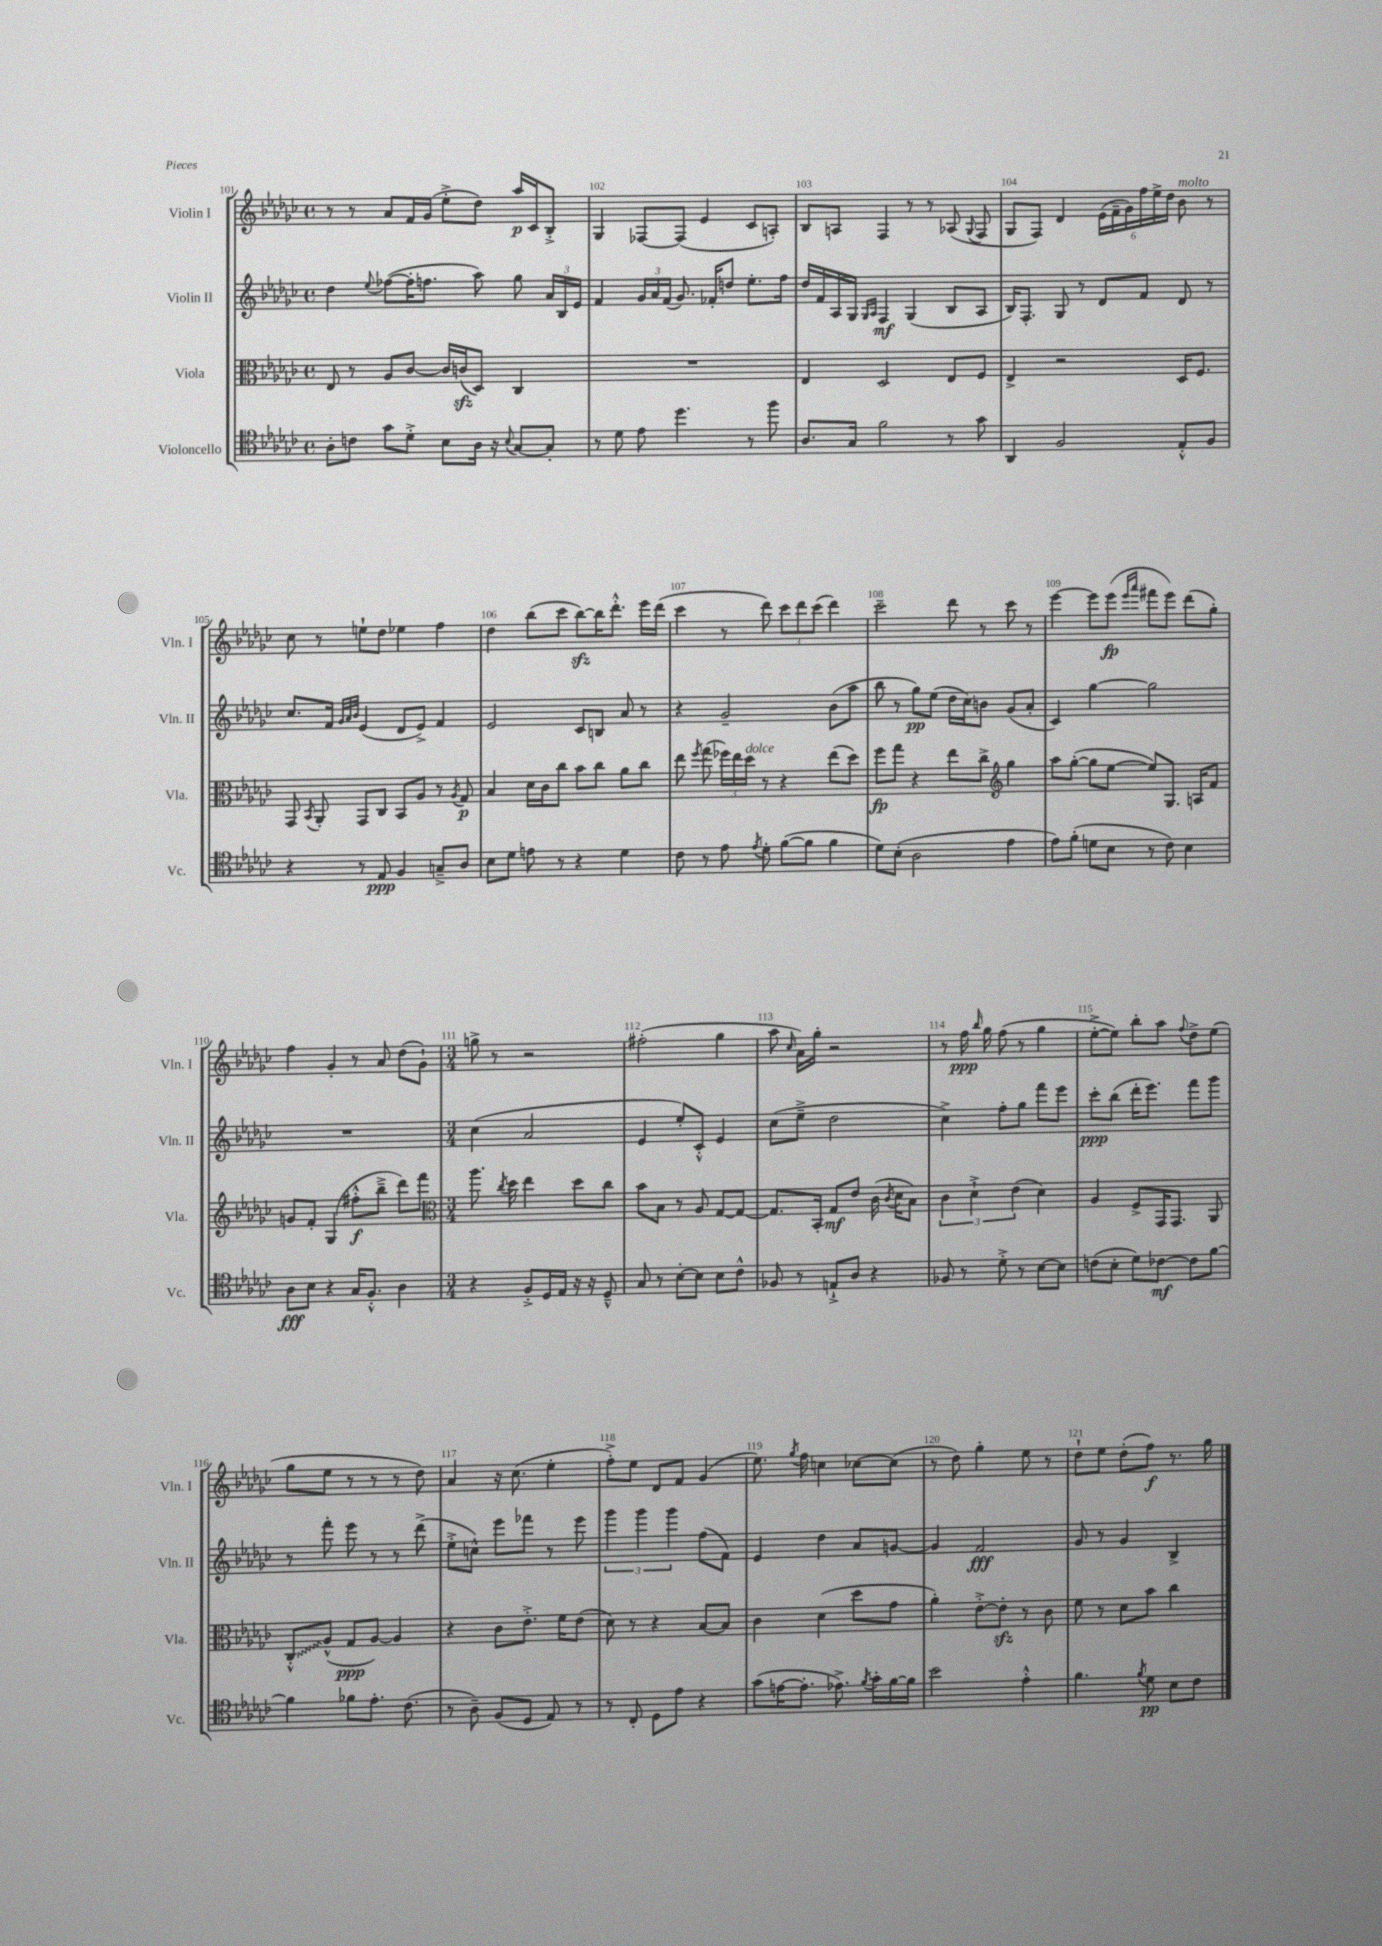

**kern	**kern	**kern	**kern
*staff4	*staff3	*staff2	*staff1
*clefC4	*clefC3	*clefG2	*clefG2
*k[b-e-a-d-g-c-]	*k[b-e-a-d-g-c-]	*k[b-e-a-d-g-c-]	*k[b-e-a-d-g-c-]
*M4/4	*M4/4	*M4/4	*M4/4
*met(c)	*met(c)	*met(c)	*met(c)
8A-'\L	8E-/	4dd-\	8r
8c\J	8r	.	8r
.	.	8qqee-/	.
8g-\L	8A-/L	([8ff-\L	8a-/L
8d-'^\J	[8c-/J	16ff-'\]K	16f/L
.	.	8.ff\J	(16g-/JJ
8B-\L	16c-/]LL	.	8ee-'^\L
.	(16c/J	.	.
16A-\Jk	8D-/J)	8aa-\)	8dd-\J)
16r	.	.	.
8qqB-/	.	.	.
[8G-/L	4C-/	8gg-\	16aa-/LL
.	.	.	16c-/J
8G-'/]J	.	24a-/LL	8B-'^/J
.	.	24B-/	.
.	.	24e-/JJ	.
=	=	=	=
8r	1r	4f/	4G-/
8d-\	.	.	.
8e-\	.	24g-/LL	[8F-/L
.	.	24a-/	.
.	.	(24f/JJ	.
4.dd-\	.	8.g-/)	(8F-/]J
.	.	.	4e-/
.	.	16f-'/LK	.
.	.	8dd/J	.
8r	.	8.ee-'\L	8c-/L
8ff\	.	.	8A'/J)
.	.	16ff\Jk	.
=	=	=	=
8.A-/L	4E-/	16dd-/LL	8B-/L
.	.	16f/	.
.	.	16A-/	8A/J
16G-/Jk	.	16G-/JJ	.
.	.	16qqG-/LL	.
.	.	16qqA-/JJ	.
2f\	2D-/	4F/	4F/
.	.	(4G-/	8r
.	.	.	8r
8r	8E-/L	8B-/L	(8A-/
.	.	.	8qqG-/
8g-\	8F/J	8A-/J	8F/
=	=	=	=
4AA-/	4E-^/	16B-/LK)	8G-/L
.	.	8.F'/J	.
.	.	.	8F/J)
2F/	2r	8G-/	4d-/
.	.	8r	.
.	.	8d-/L	(24e-\LL
.	.	.	24f~\
.	.	.	24g-\)
.	.	8f/J	24ff\
.	.	.	24ee-^\
.	.	.	24dd-\JJ
8E-'^^/L	16D-/LK	8d-/	8b-\
.	8.F/J	.	.
8F/J	.	8r	8r
=	=	=	=
4r	8GG-/	8.cc-/L	8cc-\
.	8qBB-/	.	.
.	8AA-'/	.	8r
.	.	16f/Jk	.
.	.	32qqg-/LLL	.
.	.	32qqa-/	.
.	.	32qqb-/JJJ	.
8r	8GG-/L	(4e-/	8ee`\L
8E-/	8C-/J	.	8dd-\J
4F/	8BB-/L	8d-/L	4ee-\
.	8A-/J	8e-^/J)	.
8G~^/L	8r	4f/	4ff\
.	8qA-/	.	.
8A-/J	8G-/	.	.
=	=	=	=
8B-\L	4B-/	2e-/	4dd-\
8d-\J	.	.	.
8e\	16d-\LL	.	(8bb-\L
.	16c-\J	.	.
8r	8cc-\J	.	8ccc-\J
4r	8b-\L	8c-/L	[8bb-\L)
.	8cc-\J	8B/J	16bb-\]K
.	.	.	8.ddd-'^^\J
4d-\	8a-\L	8a-/	.
.	8cc-\J	8r	16eee-\LL
.	.	.	(16ddd-\JJ
=	=	=	=
8c-\	8ee-\	4r	4ccc-\
.	8qff/	.	.
8r	(8gg-\	.	.
8e-\	24ff-\LL)	2g-~/	8r
.	24ee-\	.	.
.	24dd-\JJ	.	.
8qe-/	.	.	.
8d-'\	8r	.	8ddd-\)
([8f\L	4r	.	12ccc-\L
.	.	.	12ddd-\
8f\]J	.	.	.
.	.	.	(12ccc-\J
4f\	(8ee-\L	(8b-\L	4ddd-\)
.	8dd-\J)	8aa-\J	.
=	=	=	=
8d-\L)	8ff\L	8bb-\	2ccc-~\
(8B-'\J	8gg-\J	8r	.
2A-\	4r	8gg-\L)	.
.	.	(8ee-\J	.
.	8ee-\L	16dd-\LL	8ddd-\
.	.	16cc-\J)	.
.	8cc-^\J	8b\J	8r
*	*clefG2	*	*
4e-\	4gg-\	(8g-/L	8ccc-\
.	.	8a-'/J	8r
=	=	=	=
8e-\L)	8aa-\L	4c-/)	[4eee-\
(8f'\J	([8gg-'\J	.	.
8d\L	8gg-\]L	[4gg-\	8eee-\]L
8B-\J	[8ee-\J	.	(8eee-\J
.	.	.	16qqeee-/LL
.	.	.	16qqaaa-/JJ
8r	8ee-/]L)	2gg-\]	8fff#\L
8c-\)	8.G-/J	.	8eee-\J)
4B-\	.	.	(8ddd-\L
.	16A/LK	.	.
.	8f/J	.	8gg-'\J)
=	=	=	=
8A-\L	8g/L	1r	4ff\
8B-\J	8f'/J	.	.
4r	(4G-/	.	4g-'/
16G-/LK	8ff#'^^\L	.	8r
8.F'^^/J	.	.	.
.	8bb-~^\J	.	8a-/
4A-\	8ddd-\L)	.	(8dd-\L
.	8fff\J	.	8g-`\J)
=	=	=	=
*	*clefC3	*	*
*M3/4	*M3/4	*M3/4	*M3/4
4r	8.aa-\	(4cc-\	8gg^\
.	.	.	8r
.	8qcc-/	.	.
.	16dd-\	.	.
8F'^/L	4ee-\	2a-/	2r
16D-/L	.	.	.
16E-/JJ	.	.	.
16r	8dd-\L	.	.
16r	.	.	.
8D-~^^/	8cc-\J	.	.
=	=	=	=
8G-/	8b-\L	4e-/	(2ff#'\
8r	8B-\J	.	.
[8B-'\L	8r	8ee-'/L)	.
8B-\]J	8A-/	8c-'^^/J	.
8B-\L	[8G-/L	4e-/	4gg-\
8c-^^\J	8G-/_J	.	.
=	=	=	=
8F-/	8.G-/]L	(8cc-\L	8aa-\
.	.	.	16qqcc-/
8r	.	8ee-~^\J	16a-\LL)
.	16BB-'/Jk	.	16gg-'\JJ
8E`^/L	8G-/L	2dd-\	2r
8A-/J	8e-/J	.	.
4r	(16c-\	.	.
.	8qc-/	.	.
.	16d-\LK	.	.
.	8B-\J)	.	.
=	=	=	=
8F-/	6c-\	4cc-^\)	8r
8r	.	.	16ff\
.	6d-`^\	.	.
.	.	.	16qqbb-/
.	.	.	16gg-\
8d-'^\	.	8ff'\L	(8ff\
.	(6e-\	.	.
8r	.	8gg-\J	8r
[8B-\L	4d-\)	8fff\L	4gg-\
8B-\]J	.	8eee-\J	.
=	=	=	=
(8c\L	4A-/	8ccc-'\L	[8ee-'^\L
8B-'\J	.	(8bb-\J	8ee-\]J)
8d-\L)	8F^/L	16ddd-'\LK	8bb-'\L
.	.	8.eee-\J)	.
[8c-\J	16GG-/K	.	8aa-\J
.	8.GG-/J	.	.
.	.	.	8qqff/
8c-\]L	.	8fff\L	8dd-^\L
[8f\J	8AA-/	8ggg-\J	(8ee-\J
=	=	=	=
4f\]	8C-'^^/L	8r	8gg-\L
.	(8A-^^/J	8fff'\	8ee-\J
8f-\L	8G-/L	8eee-\	8r
8.e-'\J	[8A-/J)	8r	8r
.	4A-/]	8r	8r
(8.c-\	.	.	.
.	.	(8ddd-^\	8dd-\)
=	=	=	=
8r	4r	8ee-'^\L	4a-/
8A-~\)	.	8cc^^\J)	.
(8F/L	8c-\L	8eee-\L	16r
.	.	.	(8.cc-\
8D-/J	8.e-'^\J	8fff-\J	.
8E-/)	.	8r	4ee-'\
.	16f\LK	.	.
8r	(8e-\J	8eee-\	.
=	=	=	=
8r	8d-\)	6ggg-\	8ff'^\L)
8C-'/	8r	.	8ee-\J
.	.	6ggg-\	.
8D-\L	4r	.	8d-/L
.	.	6ggg-\	.
8e-\J	.	.	8f/J
4r	[8B-/L	(8ff\L	(4g-/
.	8B-/]J	8f\J)	.
=	=	=	=
(8g-\L	4c-\	4e-/	8.ee-\)
[16e\K	.	.	.
.	.	.	8qgg-/
8.e'\]J	.	.	16ff\
.	(4d-\	4dd-\	4cc\
8.e-^\)	.	.	.
.	8dd-\L	8a-/L	[8cc-\L
8qf/	.	.	.
16g-'\LL	.	.	.
[16f\	8g-\J	[8g/J	(8cc-\]J
16f\]JJ	.	.	.
=	=	=	=
2b-\	4a-'\)	4g/]	8r
.	.	.	8dd-\)
.	[8e-'^\L	2f/	4gg-'\
.	8e-'\]J	.	.
4e-'^^\	8r	.	8ee-\
.	8c-\	.	8r
=	=	=	=
4.f\	8f\	8g-/	8dd-`\L
.	8r	8r	8ee-\J
.	8d-\L	4g-/	(8dd-'\L
8qf/	.	.	.
8d-\	8b-\J	.	8ff\J)
8B-\L	4cc-\	4B-^/	8.r
8c-\J	.	.	.
.	.	.	16gg-\
==	==	==	==
*-	*-	*-	*-
